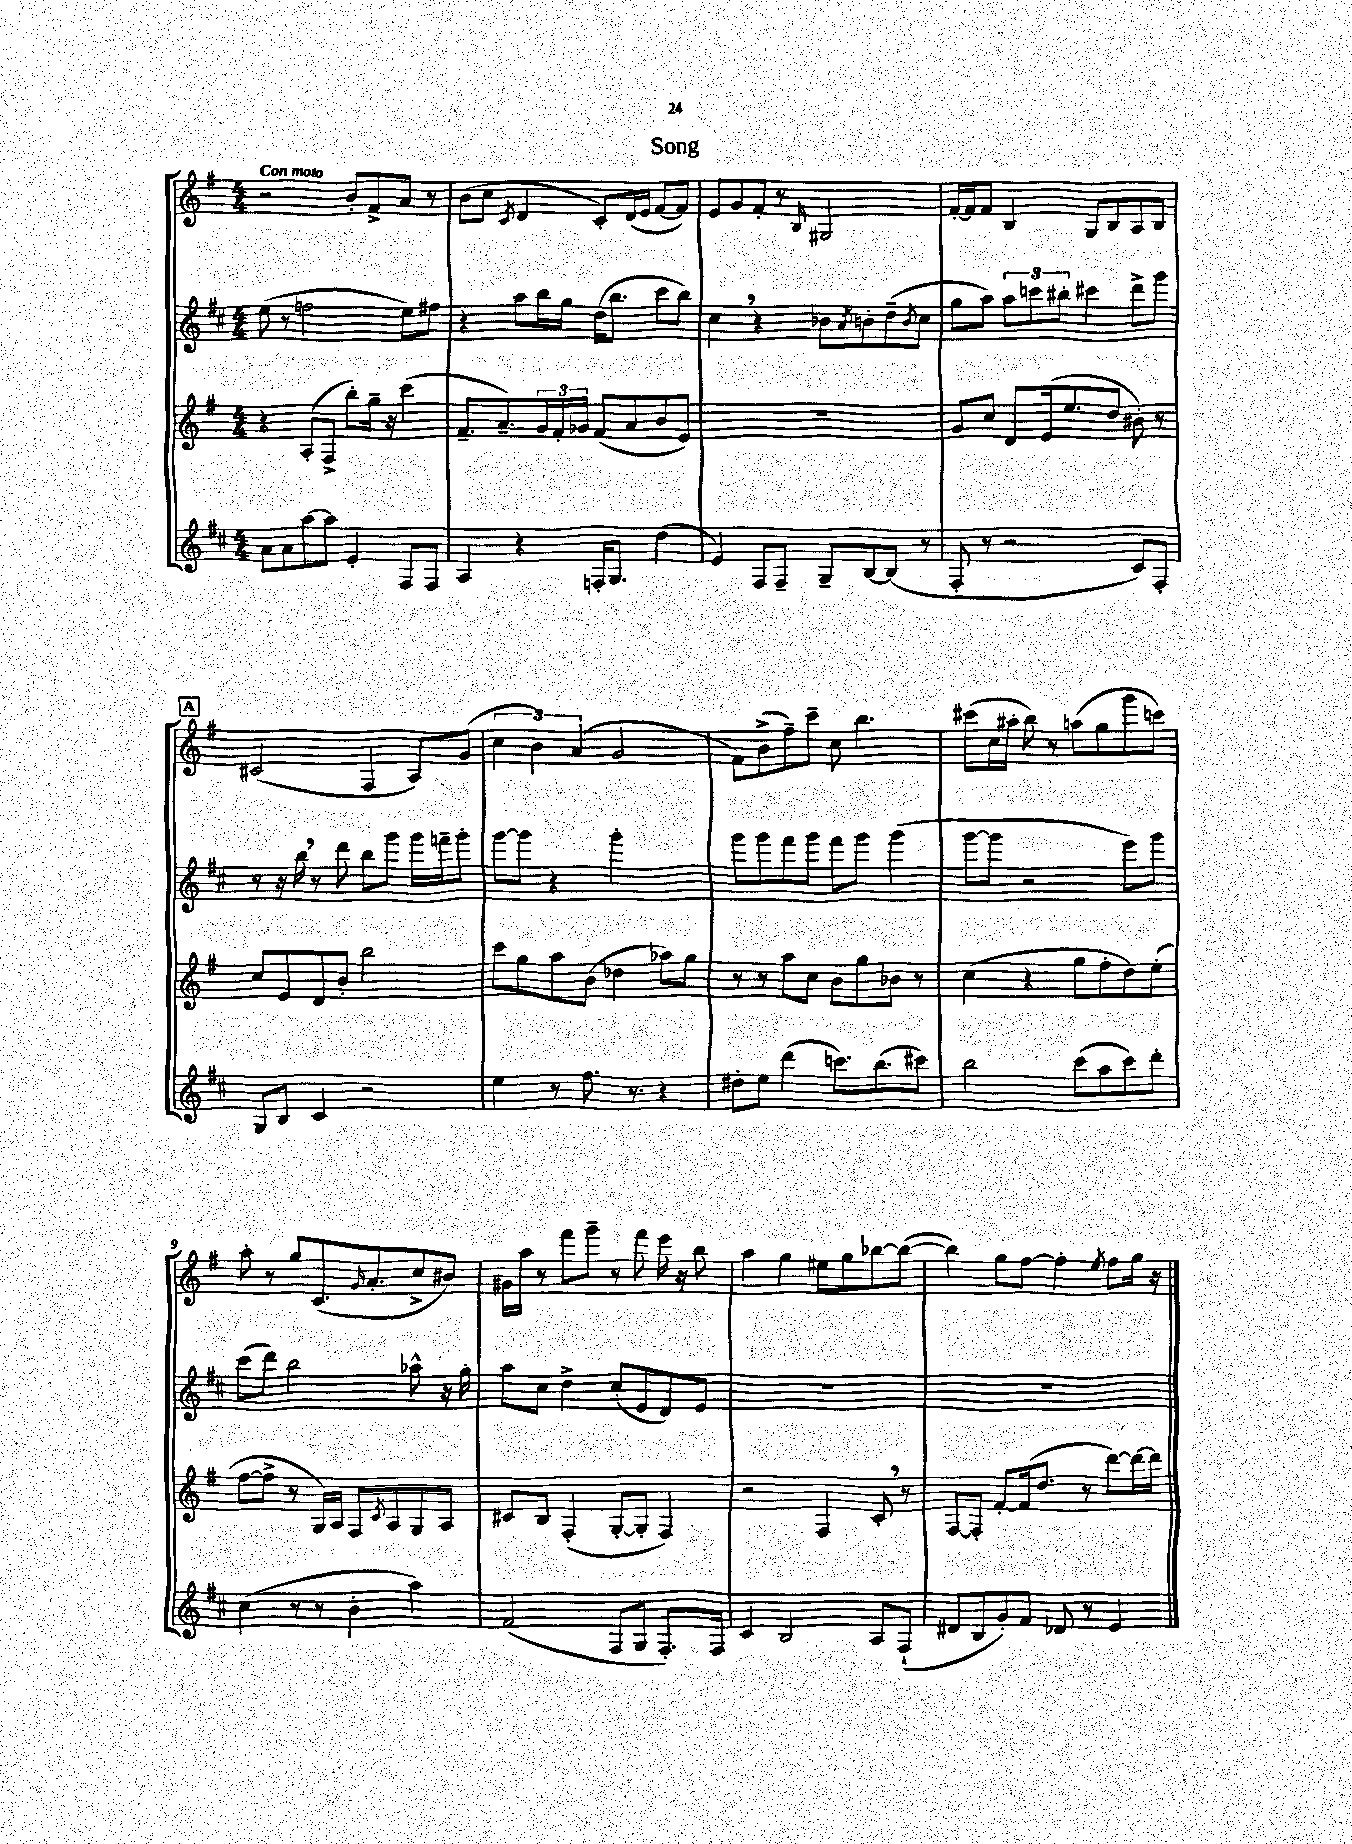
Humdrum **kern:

**kern	**kern	**kern	**kern
*staff4	*staff3	*staff2	*staff1
*clefG2	*clefG2	*clefG2	*clefG2
*k[f#c#]	*k[f#]	*k[f#c#]	*k[f#]
*M4/4	*M4/4	*M4/4	*M4/4
8a	4r	(8ee	2r
8a	.	8r	.
[8aa	(8A'	2ff	.
8aa]	8F#^	.	.
4e'	8bb')	.	8b'
.	16gg~	.	8f#^
.	16r	.	.
8F#	(4ccc	8ee)	8a
8F#	.	8ff#	8r
=	=	=	=
4A	8.f#~	4r	(8b
.	.	.	8cc
.	8.a~)	.	.
.	.	.	8qc
4r	.	8aa	4d
.	24g	16bb	.
.	24f#'	.	.
.	.	16gg	.
.	24g-	.	.
16F'	(8f#	(16dd	8c')
8.G	.	8.bb	.
.	8a	.	(16d
.	.	.	16e
(4dd	8b	8ccc#	[8f#
.	8e)	8bb)	8f#])
=	=	=	=
4e)	1r	4cc#	8e
.	.	.	8g
8F#	.	4r	8f#'
8F#~	.	.	8r
.	.	.	16qqB
8G~	.	8b-	2G#
.	.	8qa	.
[8B	.	8b'	.
(8B]	.	(8dd~	.
.	.	8qb	.
8r	.	8cc#	.
=	=	=	=
8F#'	8g	8gg	[16f#'
.	.	.	16f#]
8r	8cc	8aa)	8f#
2r	8d	12aa	4B
.	.	12ccc	.
.	(16e	.	.
.	.	12bb#'	.
.	8.ee	.	.
.	.	4ccc#	8G
.	8dd	.	8B
8c#)	8b#')	8ddd^	8A
8F#'	8r	8ggg	8B
=	=	=	=
8G	8cc	8r	(2c#
8B	8e	16r	.
.	.	16bb	.
4c#	8d	8r	.
.	8b'	8ddd	.
2r	2bb	8bb	4F#
.	.	8ggg	.
.	.	16ggg	8A)
.	.	16fff~	.
.	.	8ggg'	(8g
=	=	=	=
4ee	8ccc	[8ggg	6cc
.	8gg	8ggg]	.
.	.	.	6b)
8r	8aa	4r	.
.	.	.	(6a
8.ff#	(8b	.	.
.	4dd-	2ggg'	2g
8.r	.	.	.
4r	8aa-)	.	.
.	8gg	.	.
=	=	=	=
8dd#'	8r	8ggg	8f#)
8ee	8r	8ggg	(8b^
(4ddd	8aa	8fff#	8ff#~)
.	8cc	8ggg	8ccc~
8.ccc)	8b	8fff#	8cc
.	8gg	8ggg	4.bb
(8.bb	.	.	.
.	8b-	(4ggg	.
8ccc#)	8r	.	.
=	=	=	=
2bb	(4cc	[8ggg	(8ccc#
.	.	8ggg]	16cc
.	.	.	16aa#'
.	4r	2r	8bb)
.	.	.	8r
(8ccc#	8gg	.	(8aa
8aa	8ff#'	.	8gg
8ccc#)	8dd)	8eee)	8ggg
8ddd'	(8ee'	8ggg	8ccc)
=	=	=	=
(4cc#	[8ff#	(8ccc#	8aa'
.	8ff#^]	8ddd)	8r
8r	8r	2bb	8gg
8r	16G)	.	(8.c
.	16A	.	.
4b'	8F#	.	.
.	.	.	16qqg
.	.	.	8.a'
.	8qc	.	.
.	8A	.	.
4aa)	8G	8aa-^^	8cc^
.	8A	16r	8b#)
.	.	16gg'	.
=	=	=	=
(2f#	8c#	8aa	16g#
.	.	.	16aa
.	8B	8cc#	8r
.	(4F#'	4dd^	8fff#
.	.	.	8ggg~
8F#	[8G'	(8cc#'	8r
8G	8G']	8e	8fff#
8.F#')	4F#)	8d)	16eee
.	.	.	16r
.	.	8e	8bb
16F#	.	.	.
=	=	=	=
4c#	2r	1r	4aa
2B	.	.	4gg
.	4F#	.	8ee#
.	.	.	8gg
8A	8c'	.	[8bb-
(8F#`	8r	.	(8bb-_
=	=	=	=
8d#	[8F#	1r	4bb-])
8B	8F#']	.	.
8g')	[8f#'	.	8gg
8f#	(16f#]	.	[8ff#
.	8.dd	.	.
8d-	.	.	4ff#']
8r	8r	.	.
.	.	.	8qee
4e	[8ddd)	.	8ff#
.	16ddd_	.	16gg
.	16ddd]	.	16r
==	==	==	==
*-	*-	*-	*-
